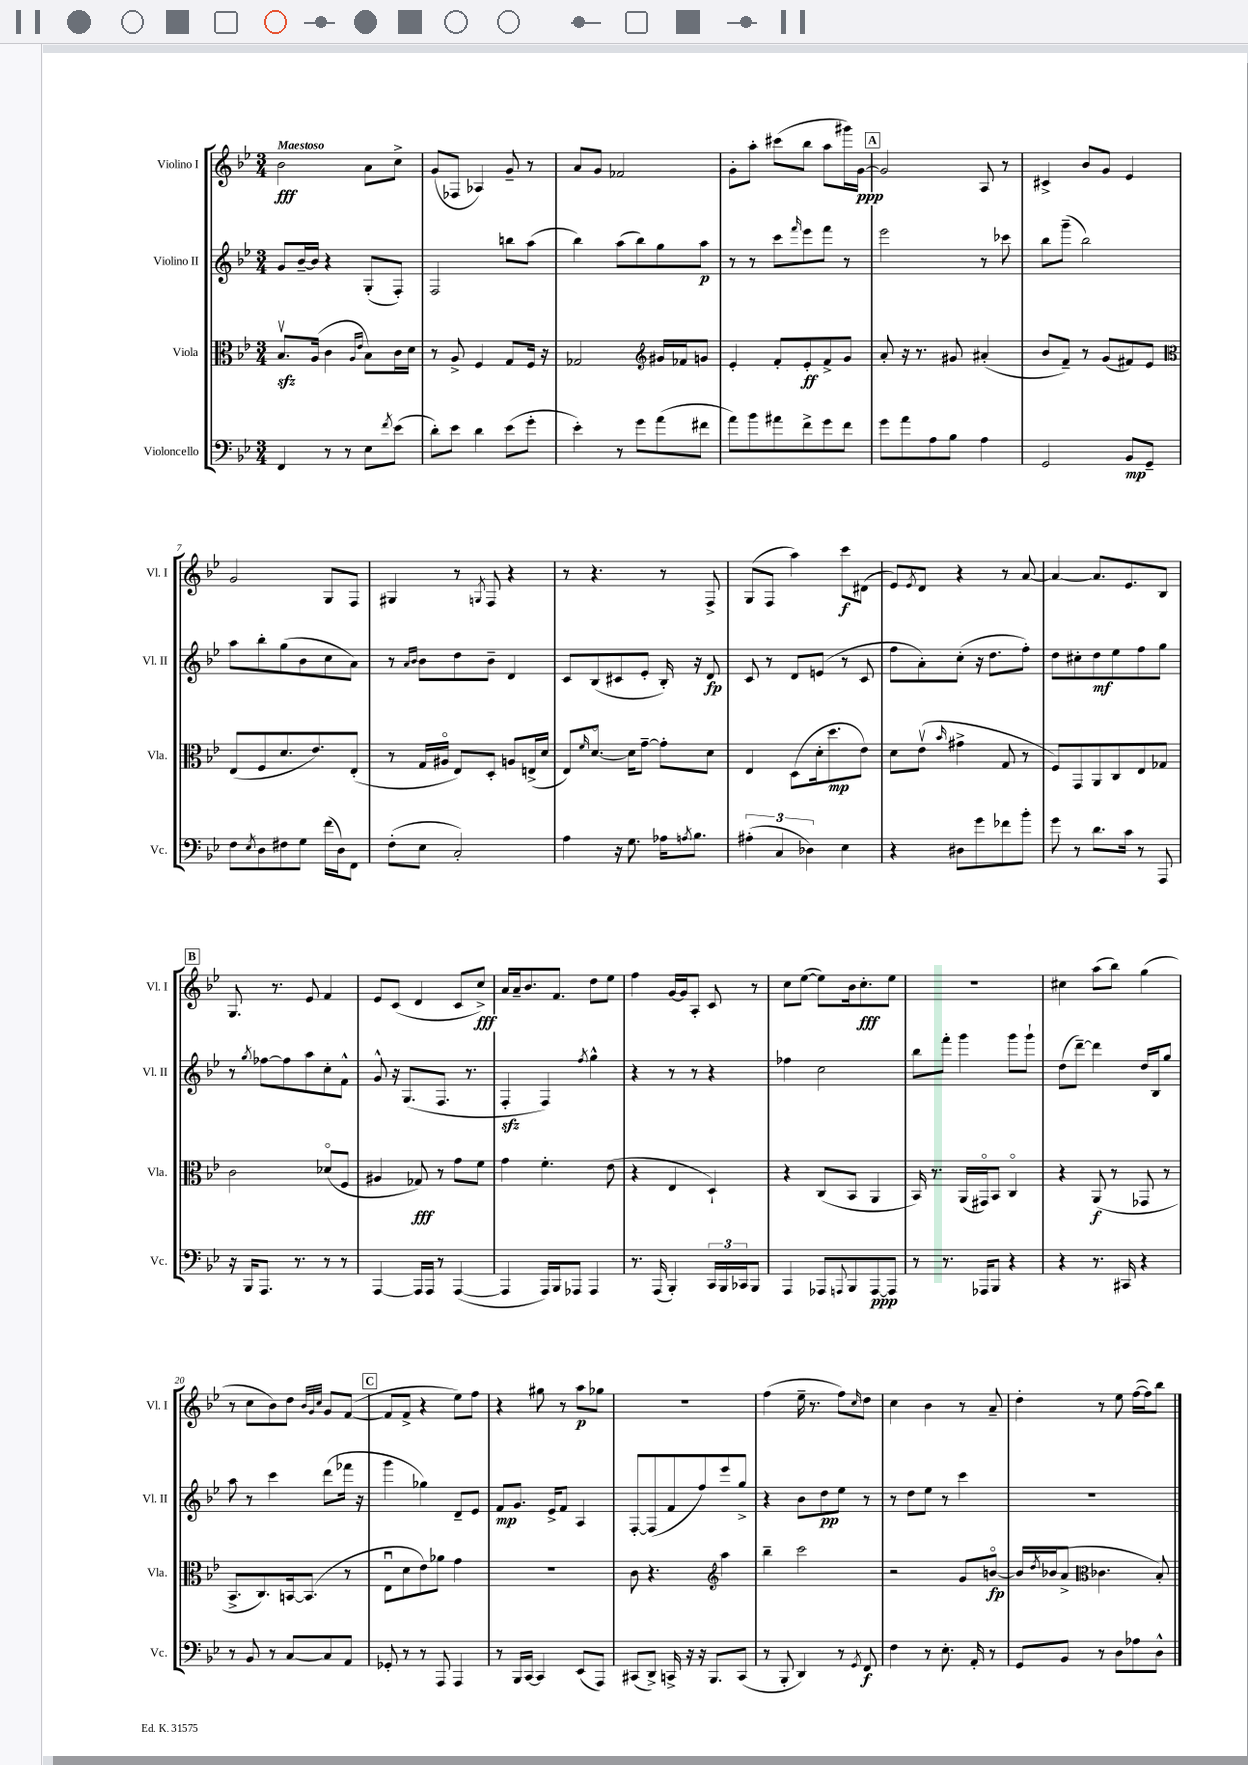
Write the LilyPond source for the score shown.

<<
\new StaffGroup <<
\new Staff = "s0" \with { instrumentName = "Violino I" shortInstrumentName = "Vl. I" } {
    \clef treble \key bes \major \numericTimeSignature \time 3/4 \tempo "Maestoso"
    bes'2\fff a'8 c''8-> |
    g'8( fes8 aes4) g'8-- r8 |
    a'8 g'8 fes'2 |
    g'8-. a''8-. cis'''8( bes''8 a''8 gis'''16) g'16~\ppp |
    \mark \markup { \box "A" } g'2 a8 r8 |
    cis'4-> bes'8 g'8 ees'4 |
    g'2 g8 f8 |
    gis4 r8 \acciaccatura { g8 } f8 r4 |
    r8 r4. r8 f8-> |
    g8( f8 a''4) c'''8\f dis'8( |
    ees'8) \acciaccatura { ees'8 } d'8 r4 r8 a'8~ |
    a'4~ a'8. ees'8. bes8 |
    \mark \markup { \box "B" } g8. r8. ees'8 f'4 |
    ees'8 c'8( d'4 c'8 c''8->\fff) |
    a'16 a'16-- bes'8. f'8. d''8 ees''8 |
    f''4 g'16~ g'16 a8-. c'8 r8 |
    c''8 ees''8~( ees''8) bes'16 c''8.-.\fff ees''8 |
    R2. |
    cis''4 a''8( bes''8) g''4( |
    r8 c''8 bes'8) d''8 \grace { bes'32 g'32 c''32 } g'8 f'8~( |
    \mark \markup { \box "C" } f'8 f'8-> r4 ees''8) f''8 |
    r4 gis''8 r8 a''8\p ges''8 |
    R2. |
    f''4( ees''16-- r8. f''8) \grace { c''16 } d''8 |
    c''4 bes'4 r8 a'8-- |
    d''4-. r8 ees''8 f''16~( f''16) bes''8 \bar "|." |
}
\new Staff = "s1" \with { instrumentName = "Violino II" shortInstrumentName = "Vl. II" } {
    \clef treble \key bes \major \numericTimeSignature \time 3/4
    g'8 bes'16~-- bes'16 r4 g8-.( f8-.) |
    f2 b''8 a''8( |
    bes''4) a''8( bes''8) g''8 a''8\p |
    r8 r8 c'''8 \grace { f'''16 } ees'''8 f'''8 r8 |
    \mark \markup { \box "A" } ees'''2 r8 ces'''8 |
    bes''8 g'''8--( bes''2) |
    a''8 bes''8-. g''8( bes'8 c''8 a'8) |
    r8 \grace { a'16 bes'16 } bes'8 d''8 bes'8-- d'4 |
    c'8 bes8( cis'8 ees'8-. bes16-.) r16 d'8\fp |
    c'8 r8 d'8 e'8( r8 c'8 |
    f''8 a'8-.) c''8-.( r16 d''8. f''8-.) |
    d''8 cis''8-. d''8\mf ees''8 f''8 g''8 |
    \mark \markup { \box "B" } r8 \acciaccatura { g''8 } fes''8~ fes''8 a''8 c''8-. f'8-^ |
    g'8-^ r16 g8.( f8. r8. |
    f4-.\sfz f4) \acciaccatura { f''8 } g''4-^ |
    r4 r8 r8 r4 |
    fes''4 c''2 |
    bes''8 f'''8-. g'''4 g'''8 g'''8-! |
    d''8( d'''8~--) d'''4 d''16 bes16 g''8 |
    a''8 r8 c'''4 d'''8( fes'''16 r16 |
    \mark \markup { \box "C" } g'''4 ges''4) d'8-- ees'8 |
    f'8\mp g'8. ees'16-> f'8 a4 |
    f8~-. f8( f'8 f''8) ees'''8 g''8-> |
    r4 bes'8 d''8\pp ees''8 r8 |
    r8 d''8 ees''8 r8 c'''4 |
    R2. \bar "|." |
}
\new Staff = "s2" \with { instrumentName = "Viola" shortInstrumentName = "Vla." } {
    \clef alto \key bes \major \numericTimeSignature \time 3/4
    bes8.\upbow\sfz a16( c'4 \grace { a16 ees'16 } bes8) c'16 d'16 |
    r8 a8-> f4 g8 f16 r16 |
    ges2 \clef treble gis'16 fes'16 g'8 |
    ees'4-. f'8-. ees'8-.\ff f'8-> g'8 |
    \mark \markup { \box "A" } a'8-. r16 r8. gis'8 ais'4-.( |
    bes'8 f'8--) r8 g'8( fis'8) ees'8 |
    \clef alto ees8( f8 d'8. ees'8.) ees8-.( |
    r8 g16 ais16\flageolet ees8) d8-. a8 e16->( d'16 |
    ees8) \grace { f'16 } d'8.~\flageolet d'16 g'8~-- g'8-. d'8 |
    ees4 d8( d'16-. d''8.\mp ees'8) |
    d'8 ees'8\upbow( \grace { bes'16 } gis'4-> g8 r8 |
    f8) g,8 a,8 c8 ees8 ges8 |
    \mark \markup { \box "B" } c'2 des'8\flageolet( f8 |
    ais4 ges8\fff) r8 g'8 f'8 |
    g'4 f'4.-. ees'8( |
    r4 ees4 d4-!) |
    r4 c8( bes,8 a,4 |
    bes,16) r8. a,16( gis,16\flageolet) bes,8 c4\flageolet |
    r4 a,8\f( r8 ges,8 r8 |
    bes,8.-> c8.) b,16~ b,8.( r8 |
    \mark \markup { \box "C" } ees8\downbow d'8 ees'8) aes'8 g'4 |
    R2. |
    c'8 r4. \clef treble a''4 |
    bes''4-- c'''2 |
    r2 g'8 b'8~\flageolet\fp |
    b'16 \acciaccatura { d''8 } bes'16( a'8-> \clef alto ces'4. bes8-.) \bar "|." |
}
\new Staff = "s3" \with { instrumentName = "Violoncello" shortInstrumentName = "Vc." } {
    \clef bass \key bes \major \numericTimeSignature \time 3/4
    f,4 r8 r8 ees8 \acciaccatura { f'8 } ees'8( |
    d'8-.) ees'8 d'4 ees'8( g'8-. |
    ees'4-.) r8 g'8 a'8( fis'8 |
    a'8) bes'8 ais'8 f'8-> g'8 f'8 |
    \mark \markup { \box "A" } g'8 a'8 a8 bes8 a4 |
    g,2 bes,8\mp g,8-- |
    f8 \acciaccatura { ees8 } d8 fis8 g8 f'16( d16) f,8 |
    f8-.( ees8 c2-.) |
    a4 r16 g8. aes16 \acciaccatura { a8 } bes8. |
    \tuplet 3/2 { ais4-.( c4 des4) } ees4 |
    r4 dis8 g'8 fes'8 bes'8-. |
    g'8 r8 d'8. c'16 r8 a,,8 |
    \mark \markup { \box "B" } r16 bes,,16 a,,8. r8. r8 r8 |
    a,,4~ a,,16 a,,16 r8 a,,4~( |
    a,,4 a,,16) bes,,16 aes,,8 aes,,4 |
    r8. a,,16( bes,,4-.) \tuplet 3/2 { c,16 bes,,16 ces,16 } bes,,8 |
    a,,4 aes,,8 \appoggiatura { a,,8 } bes,,8 a,,8~\ppp a,,8 |
    r8 r8. aes,,16 bes,,8 r4 |
    r4 r8. cis,16 r4 |
    r8 bes,8 r8 c8~ c8 a,8 |
    \mark \markup { \box "C" } ges,8-. r8 r8 a,,8 a,,4 |
    r8 bes,,16 c,16~ c,4 ees,8( a,,8) |
    cis,8( d,8->) c,16-> r16 r16 bes,,8. c,8( |
    r8 bes,,8-. d,4) r8 \acciaccatura { g,8 } f,8\f |
    f4 r8 ees8.-. a,16-. r8 |
    g,8 bes,8 r8 d8 aes8 d8-^ \bar "|." |
}
>>
>>
